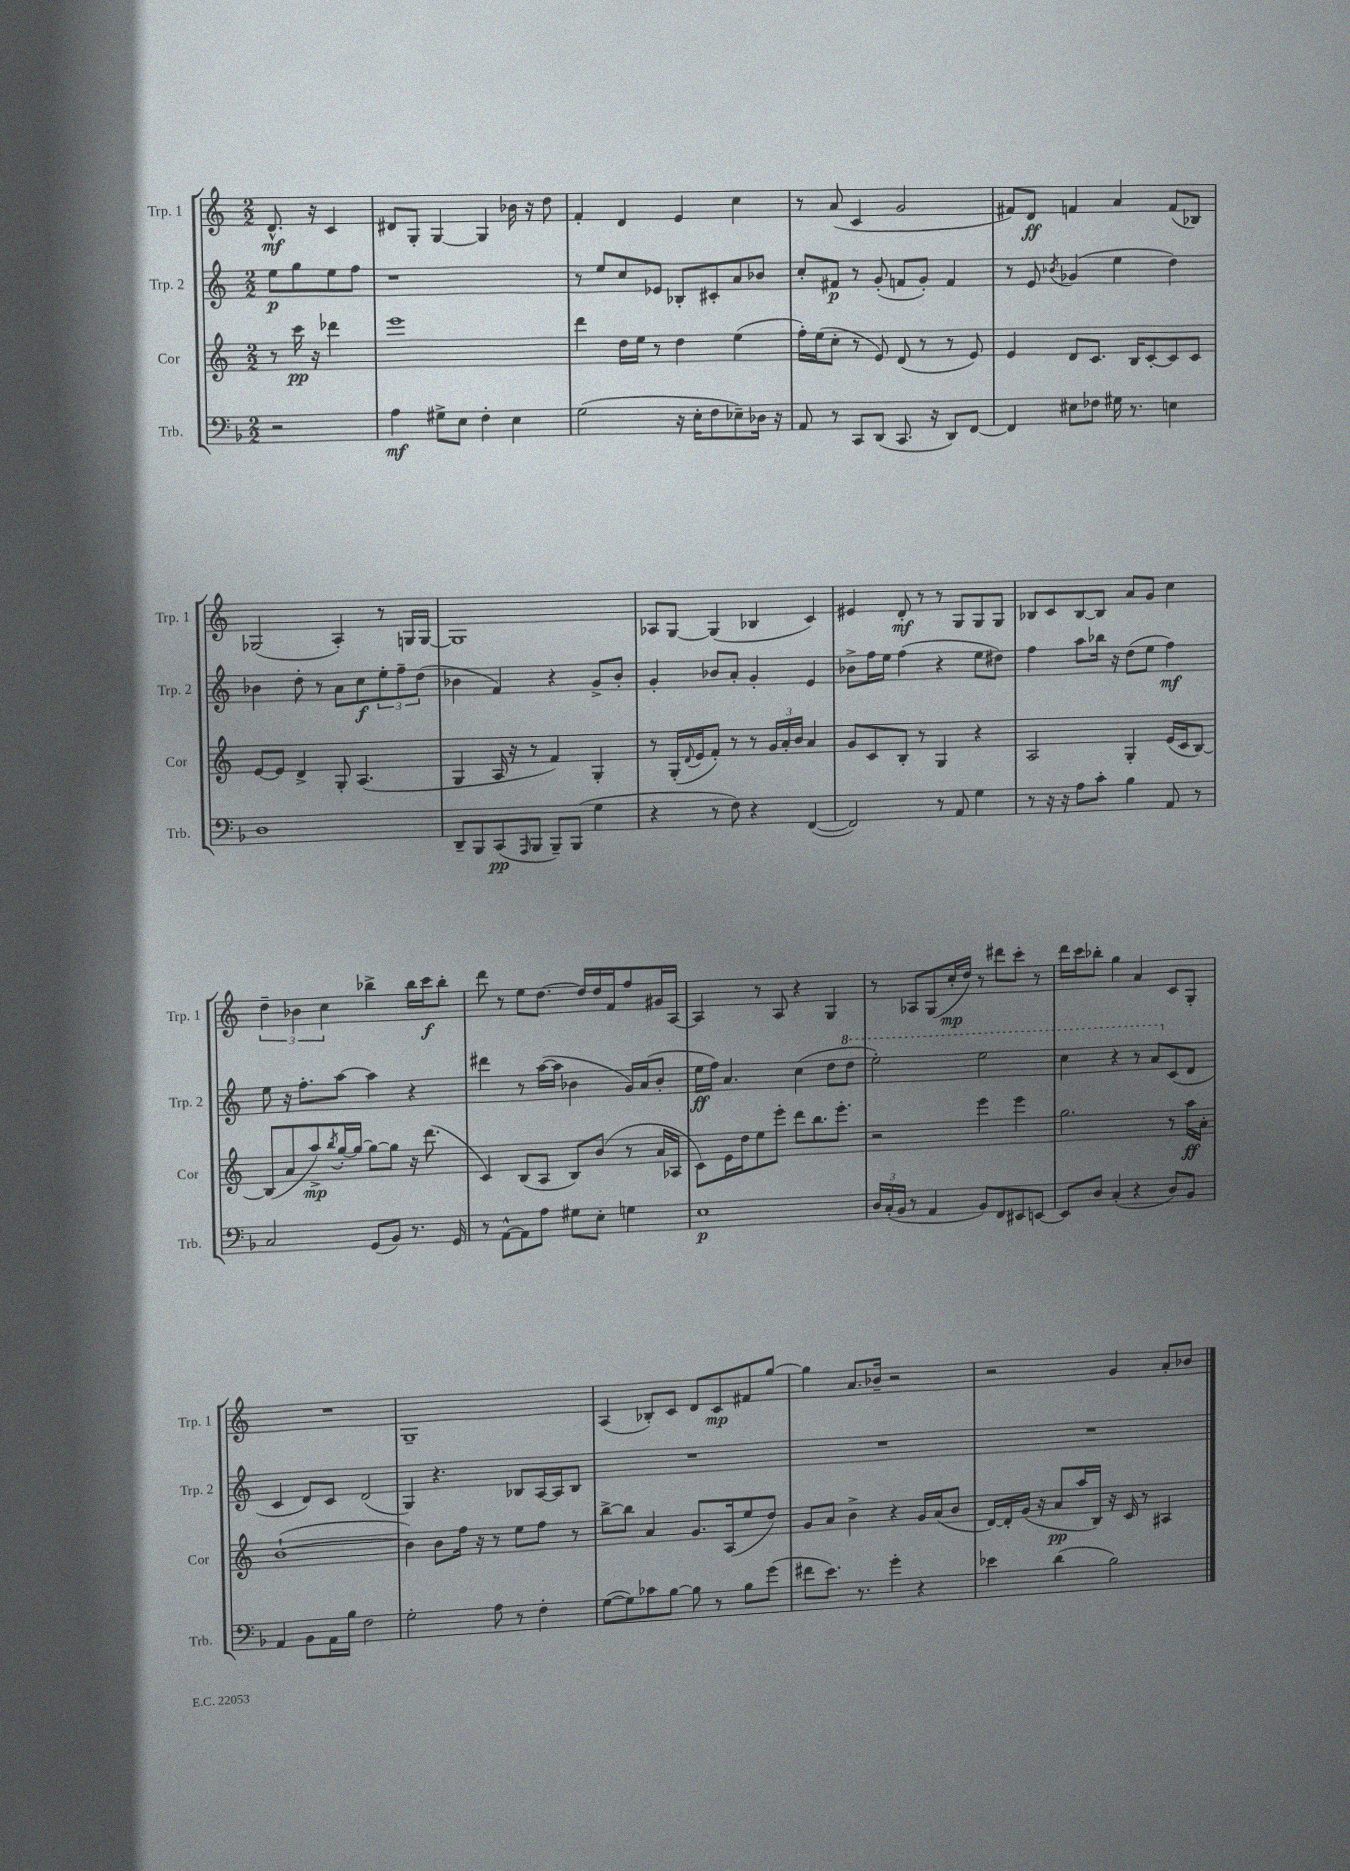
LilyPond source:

<<
\new StaffGroup <<
\new Staff = "s0" \with { instrumentName = "Trp. 1" shortInstrumentName = "Trp. 1" } {
    \clef treble \key c \major \numericTimeSignature \time 2/2 \partial 2
    d'8.-^\mf r16 c'4 |
    dis'8 g8-. g4~ g4 bes'16 r16 d''8 |
    f'4-. d'4 e'4 c''4 |
    r8 a'8( c'4 g'2 |
    fis'8) d'8\ff f'4 a'4 f'8( bes8) |
    ges2( a4-.) r8 g16 g16~ |
    g1 |
    aes8 g8~ g4( bes4 c'4) |
    eis'4 d'8-.\mf r8 r8 g8 g8 g8 |
    bes8 c'8 bes8~ bes8 a'8 g'8 c''4 |
    \tuplet 3/2 { d''4-- bes'4 c''4 } bes''4-> bes''16 c'''16\f bes''8-. |
    d'''8 r8 e''8 d''8.~ d''16 d''16 f'16 f''8 gis'16 a16~ |
    a4 r8 a8 r4 g4 |
    r8 aes8 g8( c''16-.\mp d''16) r8 dis'''8 c'''8-. r8 |
    d'''16 c'''16 bes''8-. g''4 a'4 c'8 g8-. |
    R1 |
    g1-- |
    a4( bes8-.) c'8 d'8 c'8\mp fis'8 g''8~ |
    g''4 a'8. bes'16-- r2 |
    r2 g'4 a'8-. bes'8 \bar "|." |
}
\new Staff = "s1" \with { instrumentName = "Trp. 2" shortInstrumentName = "Trp. 2" } {
    \clef treble \key c \major \numericTimeSignature \time 2/2 \partial 2
    e''8\p g''8 e''8 f''8 |
    r1 |
    r8 e''8 c''8 ees'8 bes8-. cis'8-. a'8 bes'8 |
    c''8-. fis'8\p r8 g'8-.( f'8 g'8-.) f'4 |
    r8 e'8 \acciaccatura { bes'8 } ges'4( e''4 d''4) |
    bes'4 d''8-. r8 a'8 c''8\f \tuplet 3/2 { e''8-. f''8-- d''8( } |
    bes'4 f'4) r4 g'8-> bes'8-. |
    g'4-. bes'8 a'8-. g'4-. e'4 |
    bes'8-> f''16 e''16 f''4( r4 e''8 dis''8) |
    f''4 a''8 bes''16 r16 d''8( e''8 f''4\mf) |
    e''8 r16 f''8.-. a''8~ a''4 r4 |
    dis'''4 r8 a''16~( a''16 bes'4 g'16) a'16( bes'8-. |
    e''16\ff f''16) a'4. c''4( d''8 \ottava #1 d'''8 |
    e'''2-.) e'''2 |
    c'''4 r4 r8 a''8 \ottava #0 c'8( d'8 |
    c'4 d'8) c'8 d'2( |
    g4) r4. bes8 a16~ a16 bes8 |
    R1 |
    R1 |
    R1 \bar "|." |
}
\new Staff = "s2" \with { instrumentName = "Cor" shortInstrumentName = "Cor" } {
    \clef treble \key c \major \numericTimeSignature \time 2/2 \partial 2
    r8 c'''16\pp r16 des'''4 |
    e'''1 |
    d'''4 d''16 e''16 r8 d''4 e''4( |
    f''16-.) e''16( c''8-. r8 e'8) d'8( r8 r8 e'8) |
    e'4 d'8 c'8. b16 c'8~-. c'8 c'8 |
    e'8~ e'8 d'4-> g8-. a4.( |
    g4 a16 r16 r8 f'4) g4-. |
    r8 g16-.( \appoggiatura { d'8 } e'16 f'8-.) r8 r8 \tuplet 3/2 { g'16 a'16-. b'16 } a'4 |
    g'8 c'8 b8-. r8 g4 r4 |
    a2 g4-. e'16( c'16 b8~) |
    b8( a'8 a''8->\mp) \acciaccatura { b''8 } g''16~-. g''16~ g''8~ g''8 r16 d'''8.( |
    c'4) b8( a8 b8) b'8( r8 a'16 aes16 |
    c'8) e'16 d''16 e''8 e'''8-. d'''8 b''8. e'''8.-. |
    r2 e'''4 e'''4 |
    g''2. r8 a''16\ff a'16-. |
    b'1~-!( |
    b'4) b'8 f''16 r16 r8 e''8 f''8 r8 |
    b''8~-> b''8 a'4 g'8. a16( e''8 d''8) |
    g'8 a'8 b'4-> r4 g'16 a'16( b'8 |
    d'16~) d'16-. g'16( r16 a'8\pp a''16 b16) r16 c'16 r8 ais4 \bar "|." |
}
\new Staff = "s3" \with { instrumentName = "Trb." shortInstrumentName = "Trb." } {
    \clef bass \key f \major \numericTimeSignature \time 2/2 \partial 2
    r2 |
    a4\mf gis8-> e8 f4-. e4 |
    g2( r16 e16-. f8 ees8--) des16 r16 |
    a,8 r8 c,8 d,8( c,8. r16 d,8) f,8~ |
    f,4 eis8 fes8 gis16 r8. e4 |
    d1 |
    d,8-- bes,,8 c,8\pp( \grace { a,,16 } bes,,8 bes,,8--) bes,,8( g4 |
    r4 r8 f8) r4 f,4~( |
    f,2) r8 a,8 g4 |
    r8 r16 r16 a8 c'8-. bes4 a,8 r8 |
    c2 g,8( bes,8) r8. g,16 |
    r8 a,8~-^ a,8 a8 gis8 e8-. g4 |
    e1\p |
    \tuplet 3/2 { d16 c16-.( bes,16 } r8 a,4 bes,8) f,8 eis,8 e,8~ |
    e,8 d8 c4-.( r4 d8) bes,8 |
    a,4 bes,8 a,16 bes16 f2 |
    g2-. a8 r8 f4-. |
    g8~( g8) ces'8 bes8~ bes8 r8 bes8 g'8( |
    fis'8 e'8.) r8. g'4-. r4 |
    ees'4 d'4( bes2) \bar "|." |
}
>>
>>
\layout { \context { \Score \remove "Bar_number_engraver" } }
